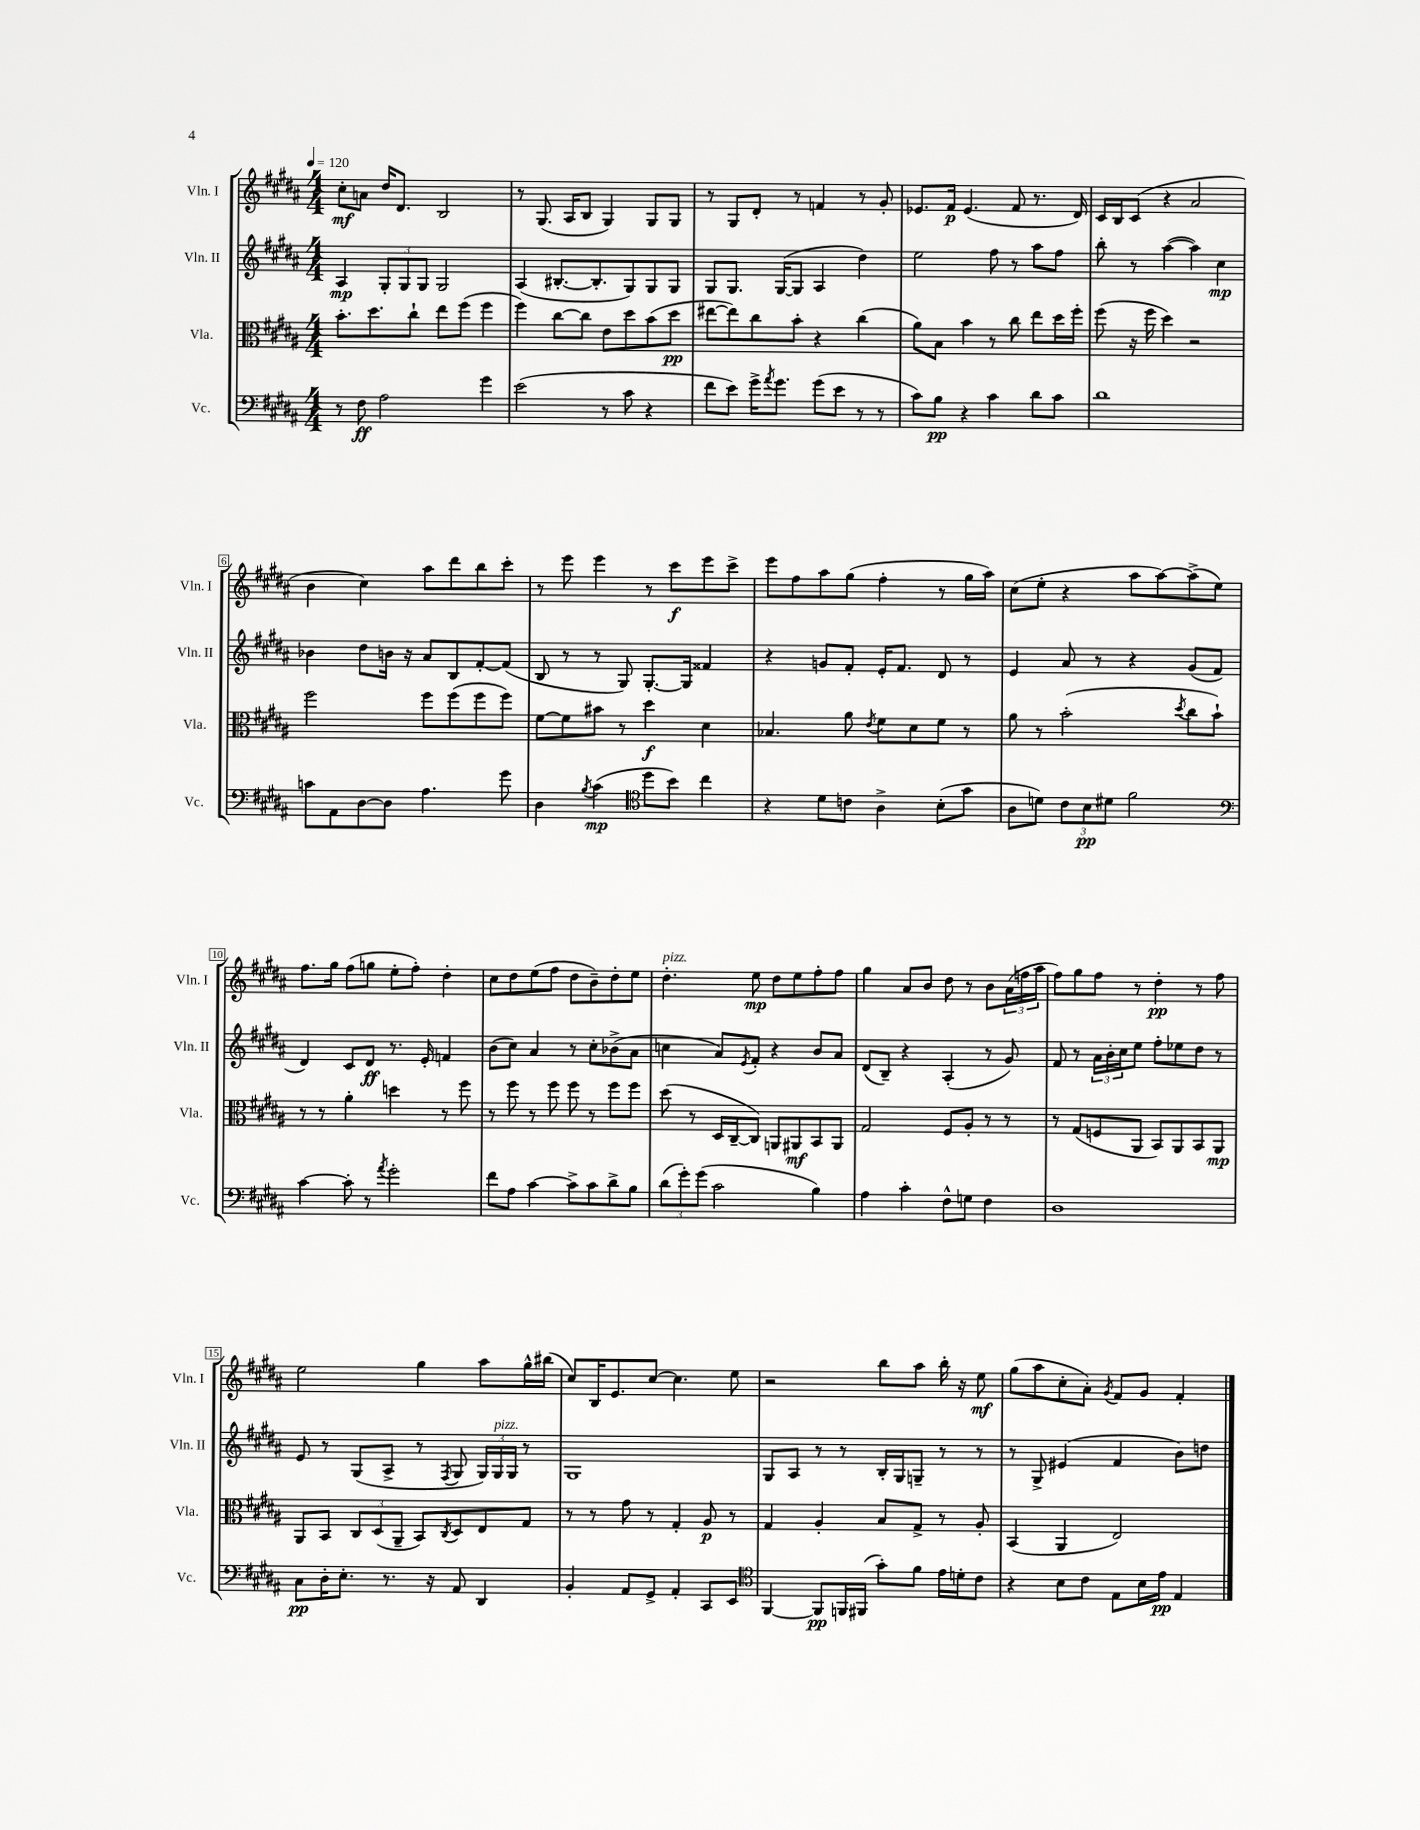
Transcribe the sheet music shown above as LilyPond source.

<<
\new StaffGroup <<
\new Staff = "s0" \with { instrumentName = "Vln. I" shortInstrumentName = "Vln. I" } {
    \clef treble \key b \major \numericTimeSignature \time 4/4 \tempo 4 = 120
    cis''8-.\mf a'8 dis''16 dis'8. b2 |
    r8 gis8.( ais16 b8 gis4) gis8 gis8 |
    r8 gis8 dis'8-. r8 f'4 r8 gis'8-. |
    ees'8. fis'16\p ees'4.( fis'8 r8. dis'16) |
    cis'16 b16 cis'8( r4 ais'2 |
    b'4 cis''4) ais''8 dis'''8 b''8 cis'''8-. |
    r8 e'''8 e'''4 r8 cis'''8\f e'''8 cis'''8-> |
    e'''8 fis''8 ais''8 gis''8( fis''4-. r8 gis''16 ais''16) |
    cis''8( e''8-. r4 ais''8 ais''8~) ais''8->( e''8) |
    fis''8. gis''16 fis''8( g''8 e''8-. fis''8-.) dis''4-. |
    cis''8 dis''8 e''8( fis''8 dis''8 b'8--) dis''8-. e''8 |
    dis''4.-.^\markup { \italic "pizz." } e''8\mp dis''8 e''8 fis''8-. fis''8 |
    gis''4 ais'8 b'8 dis''8 r8 b'8 \tuplet 3/2 { ais'16( f''16 ais''16 } |
    fis''8) gis''8 fis''8 r8 dis''4-.\pp r8 fis''8 |
    e''2 gis''4 ais''8 gis''16-^ bis''16( |
    cis''8) b16 e'8. cis''8~ cis''4. e''8 |
    r2 b''8 ais''8 b''16-. r16 e''8\mf |
    gis''8( ais''8 cis''8-. ais'8-.) \acciaccatura { gis'8 } fis'8 gis'8 fis'4-. \bar "|." |
}
\new Staff = "s1" \with { instrumentName = "Vln. II" shortInstrumentName = "Vln. II" } {
    \clef treble \key b \major \numericTimeSignature \time 4/4
    ais4\mp \tuplet 3/2 { gis8-. gis8 gis8 } gis2 |
    ais4( bis8.~-. bis8.-. gis8) gis8 gis8 |
    gis8 gis8. gis16~( gis8 ais4 dis''4) |
    e''2 fis''8 r8 ais''8 fis''8 |
    b''8-. r8 ais''4~( ais''4) cis''4\mp |
    bes'4 dis''8 b'16 r16 ais'8 b8 fis'8~-. fis'8( |
    b8 r8 r8 gis8) gis8.~-. gis16 fisis'4 |
    r4 g'8 fis'8-. e'16-. fis'8. dis'8 r8 |
    e'4 ais'8 r8 r4 gis'8( fis'8 |
    dis'4) cis'8 dis'8\ff r8. e'16-. f'4 |
    b'8( cis''8) ais'4 r8 cis''8-. bes'8->( ais'8 |
    c''4 ais'8) \acciaccatura { e'8 } fis'8-. r4 b'8 ais'8 |
    dis'8( b8--) r4 ais4-.( r8 gis'8) |
    fis'8 r8 \tuplet 3/2 { ais'16 b'16-. cis''16 } e''8 fis''8-. ees''8 dis''8 r8 |
    e'8 r8 gis8( ais8-> r8 \acciaccatura { fis8 } gis8 \tuplet 3/2 { gis16) gis16^\markup { \italic "pizz." } gis16 } r8 |
    gis1 |
    gis8 ais8 r8 r8 b16-. gis16 g8-- r8 r8 |
    r8 gis8-> eis'4( fis'4 b'8) d''8 \bar "|." |
}
\new Staff = "s2" \with { instrumentName = "Vla." shortInstrumentName = "Vla." } {
    \clef alto \key b \major \numericTimeSignature \time 4/4
    b'8.-. dis''8. cis''8-! e''8 fis''8( fis''4 |
    fis''4) cis''8~ cis''8 e'8 dis''8 b'8( dis''8\pp |
    eis''8~ eis''8) cis''8 b'8-. r4 cis''4( |
    ais'8) b8 b'4 r8 cis''8 e''8 dis''16 fis''16-. |
    fis''8( r16 fis''16 dis''4) r2 |
    fis''2 fis''8 fis''8( fis''8 fis''8) |
    fis'8~ fis'8 bis'8 r8 dis''4\f dis'4 |
    bes4. ais'8 \acciaccatura { e'8 } fis'8 dis'8 fis'8 r8 |
    ais'8 r8 b'2-.( \acciaccatura { dis''8 } cis''8 b'8-!) |
    r8 r8 ais'4-. d''4 r8 fis''8 |
    r8 fis''8 r8 fis''8 fis''8 r8 fis''8 fis''8 |
    dis''8( r8 dis16 cis16~-- cis8) a,8 ais,8\mf b,8 ais,8 |
    gis2 fis8 ais8-. r8 r8 |
    r8 gis8( f8 ais,8 b,8) ais,8 b,8 ais,8\mp |
    ais,8 b,8 \tuplet 3/2 { cis8 dis8( ais,8-- } b,8) \acciaccatura { cis8 } dis8 e8 gis8 |
    r8 r8 gis'8 r8 gis4-. ais8\p r8 |
    gis4 ais4-. b8 gis8-> r8 ais8-. |
    b,4( ais,4 e2) \bar "|." |
}
\new Staff = "s3" \with { instrumentName = "Vc." shortInstrumentName = "Vc." } {
    \clef bass \key b \major \numericTimeSignature \time 4/4
    r8 fis8\ff ais2 gis'4 |
    e'2( r8 cis'8 r4 |
    fis'8 e'8) gis'16-> \acciaccatura { ais'8 } gis'8. gis'8( e'8 r8 r8 |
    cis'8) b8\pp r4 cis'4 dis'8 cis'8 |
    dis'1 |
    c'8 ais,8 dis8~ dis8 ais4. gis'8 |
    dis4 \acciaccatura { b8 } cis'4\mp( \clef tenor dis''8 b'8) cis''4 |
    r4 dis'8 c'8 ais4-> b8-.( gis'8 |
    ais8 d'8) \tuplet 3/2 { cis'8 b8\pp dis'8 } fis'2 |
    \clef bass cis'4~ cis'8-. r8 \acciaccatura { ais'8 } gis'2-. |
    fis'8 ais8 cis'4~ cis'8-> cis'8 dis'8-> b8 |
    \tuplet 3/2 { dis'8( gis'8-.) gis'8( } cis'2 b4) |
    ais4 cis'4-. fis8-^ g8 fis4 |
    dis1 |
    cis8\pp dis16-. e8.-. r8. r16 ais,8 dis,4 |
    b,4-. ais,8 gis,8-> ais,4-. cis,8 e,8 |
    \clef tenor fis,4~ fis,8\pp f,16 fis,16( gis'8-.) fis'8 e'16 d'16-. cis'8 |
    r4 b8 cis'8 e8 b16 e'16\pp e4 \bar "|." |
}
>>
>>
\layout { \context { \Score \override BarNumber.stencil = #(make-stencil-boxer 0.1 0.3 ly:text-interface::print) } }
